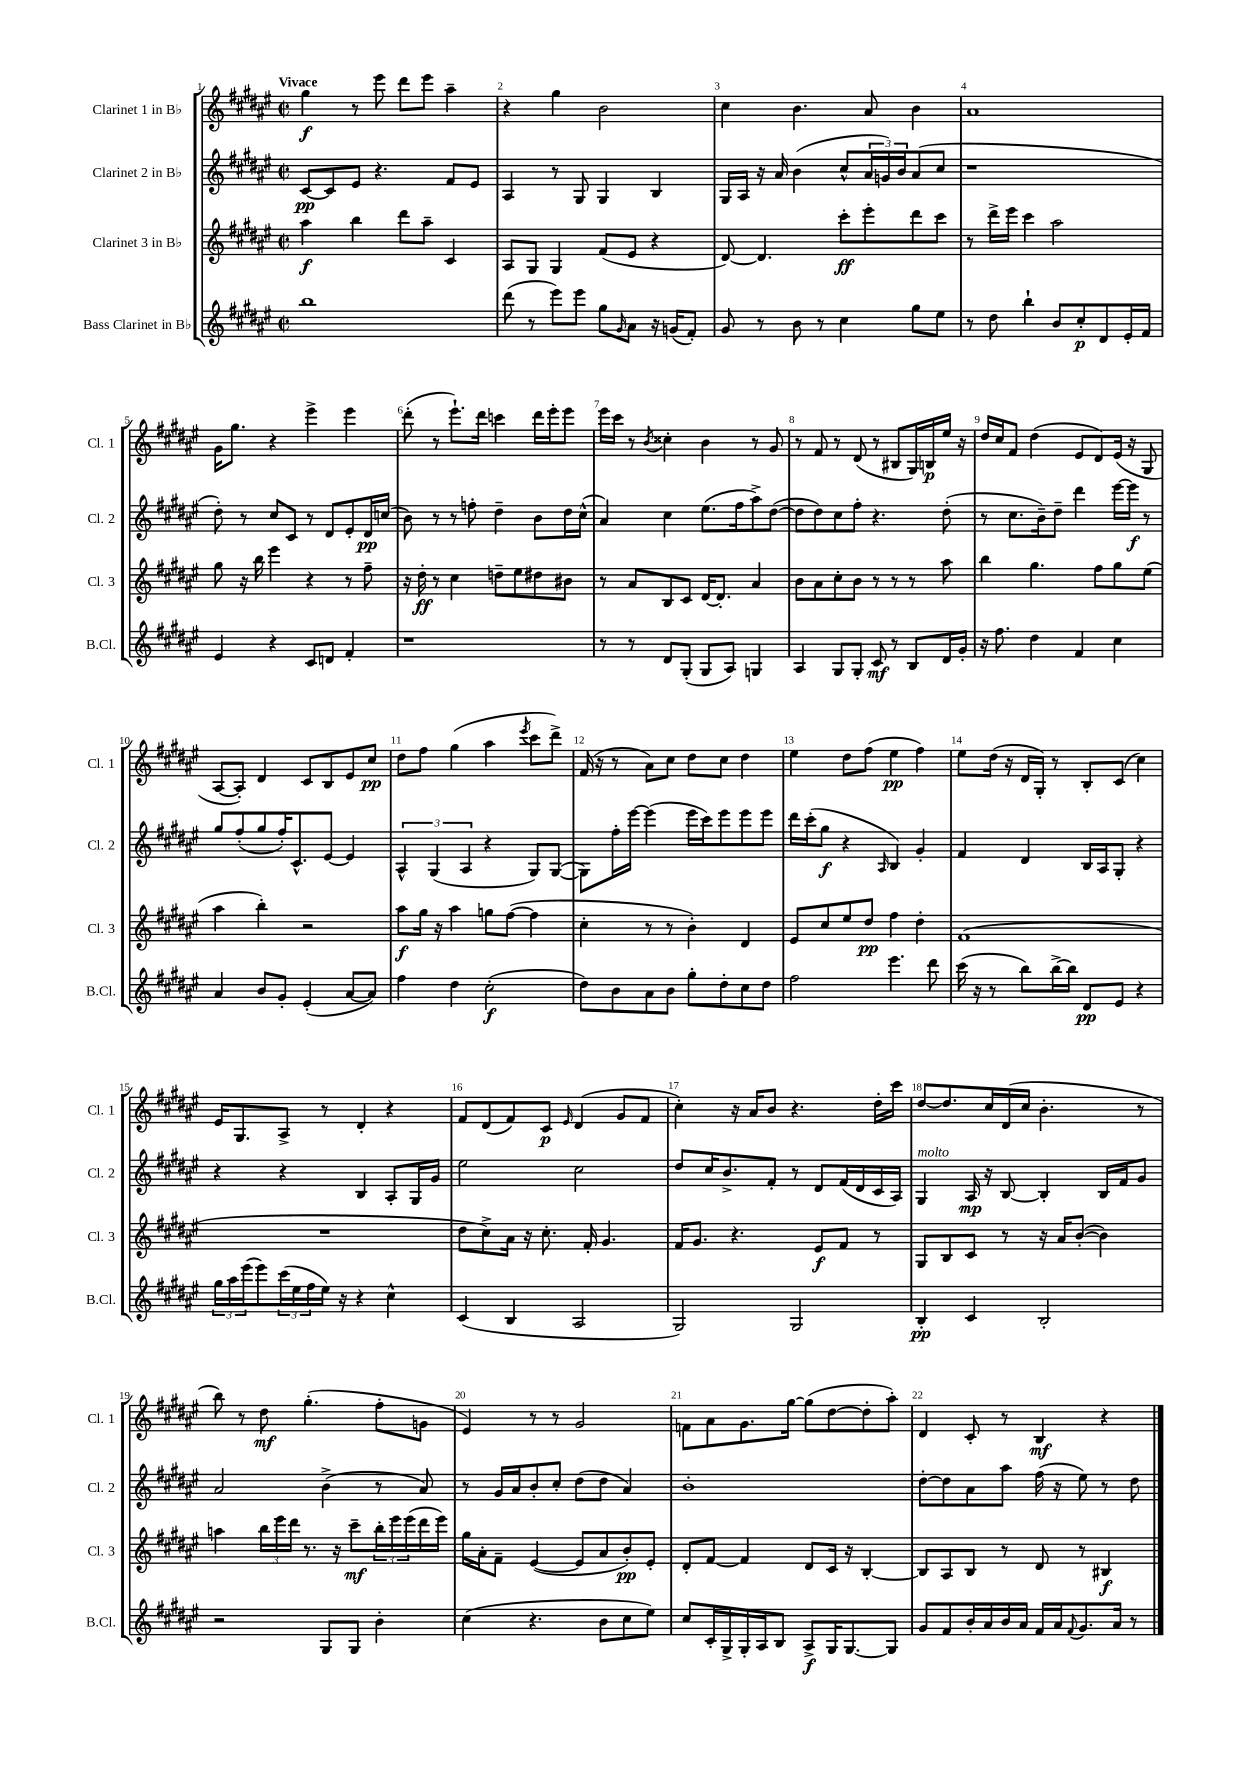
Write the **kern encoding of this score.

**kern	**kern	**kern	**kern
*staff4	*staff3	*staff2	*staff1
*clefG2	*clefG2	*clefG2	*clefG2
*k[f#c#g#d#a#e#]	*k[f#c#g#d#a#e#]	*k[f#c#g#d#a#e#]	*k[f#c#g#d#a#e#]
*M2/2	*M2/2	*M2/2	*M2/2
*met(c|)	*met(c|)	*met(c|)	*met(c|)
1bb	4aa#	[8c#	4gg#
.	.	8c#]	.
.	4bb	8e#	8r
.	.	4.r	8eee#
.	8ddd#	.	8ddd#
.	8aa#~	.	8eee#
.	4c#	8f#	4aa#~
.	.	8e#	.
=	=	=	=
(8ddd#	8A#	4A#	4r
8r	8G#	.	.
8eee#)	4G#	8r	4gg#
8eee#	.	8G#	.
8gg#	(8f#	4G#	2b
16qqg#	.	.	.
8a#	8e#	.	.
16r	4r	4B	.
(16g	.	.	.
8f#')	.	.	.
=	=	=	=
8g#	[8d#)	16G#	4cc#
.	.	16A#	.
8r	4.d#]	16r	.
.	.	16a#	.
8b	.	(4b	4.b
8r	.	.	.
4cc#	8ccc#'	8cc#^^	.
.	8eee#'	24a#	8a#
.	.	24g)	.
.	.	24b	.
8gg#	8ddd#	(8a#	4b
8ee#	8ccc#	8cc#	.
=	=	=	=
8r	8r	1r	1a#
8dd#	16ddd#^	.	.
.	16eee#	.	.
4bb`	4ccc#	.	.
8b	2aa#	.	.
8cc#'	.	.	.
8d#	.	.	.
16e#'	.	.	.
16f#	.	.	.
=	=	=	=
4e#	8gg#	8dd#')	16g#
.	.	.	8.gg#
.	16r	8r	.
.	16bb	.	.
4r	4eee#	8cc#	4r
.	.	8c#	.
8c#	4r	8r	4eee#^
8d	.	8d#	.
4f#'	8r	8e#'	4eee#
.	8ff#~	16d#	.
.	.	(16cc	.
=	=	=	=
1r	16r	8b)	(8ddd#'
.	16dd#'	.	.
.	8r	8r	8r
.	4cc#	8r	8.eee#`)
.	.	8ff'	.
.	.	.	16ddd#
.	8dd~	4dd#~	4ccc
.	8ee#	.	.
.	8dd#	8b	16ddd#
.	.	.	16eee#'
.	8b#	16dd#	8eee#
.	.	(16cc#^^	.
=	=	=	=
8r	8r	4a#)	16eee#
.	.	.	16ccc#
8r	8a#	.	8r
.	.	.	8qb
8d#	8B	4cc#	4cc##'
(8G#'	8c#	.	.
8G#	[16d#	(8.ee#	4b
.	8.d#']	.	.
8A#)	.	.	.
.	.	16ff#	.
4G	4a#	8aa#^)	8r
.	.	([8dd#	8g#
=	=	=	=
4A#	8b	8dd#]	8r
.	8a#	8dd#)	8f#
8G#	8cc#'	8cc#	8r
8G#'	8b	8ff#'	(8d#
8c#	8r	4.r	8r
8r	8r	.	8B#
8B	8r	.	16G#)
.	.	.	16B
16d#	8aa#	(8dd#'	16ee#
16g#'	.	.	16r
=	=	=	=
16r	4bb	8r	16dd#
8.ff#	.	.	16cc#
.	.	8.cc#	8f#
4dd#	4.gg#	.	(4dd#
.	.	16b~)	.
.	.	8dd#~	.
4f#	.	4ddd#	8e#
.	8ff#	.	8d#)
4cc#	8gg#	[16eee#	(16e#
.	.	16eee#]	16r
.	(8ee#	8r	8G#
=	=	=	=
4a#	4aa#	8gg#	[8A#
.	.	(8ff#'	8A#'])
8b	4bb')	8gg#	4d#
8g#'	.	16ff#')	.
.	.	8.c#^^	.
(4e#'	2r	.	8c#
.	.	[8e#	8B
[8a#	.	4e#]	8e#
8a#])	.	.	8cc#
=	=	=	=
4ff#	8aa#	6A#^^	8dd#
.	16gg#	.	8ff#
.	.	(6G#	.
.	16r	.	.
4dd#	4aa#	.	(4gg#
.	.	6A#	.
(2cc#'	8gg	4r	4aa#
.	([8ff#	.	.
.	.	.	8qeee#
.	4ff#]	8G#)	8ccc#
.	.	([8G#	8ddd#^)
=	=	=	=
8dd#)	4cc#'	8G#])	(16f#
.	.	.	16r
8b	.	16ff#'	8r
.	.	[16eee#	.
8a#	8r	(4eee#]	8a#)
8b	8r	.	8cc#
8gg#'	4b')	16eee#	8dd#
.	.	16ccc#)	.
8dd#'	.	8eee#	8cc#
8cc#	4d#	8eee#	4dd#
8dd#	.	8eee#	.
=	=	=	=
2ff#	8e#	16ddd#	4ee#
.	.	(16ccc#'	.
.	8cc#	8gg#	.
.	8ee#	4r	8dd#
.	8dd#	.	(8ff#
.	.	16qqA#	.
4.eee#	4ff#	4B)	4ee#
.	4dd#'	4g#'	4ff#)
8ddd#	.	.	.
=	=	=	=
(16ccc#	(1f#	4f#	8ee#
16r	.	.	.
8r	.	.	(16dd#
.	.	.	16r
8bb)	.	4d#	16d#
.	.	.	16G#')
[16bb^	.	.	8r
16bb]	.	.	.
8d#	.	16B	8B'
.	.	16A#	.
8e#	.	8G#'	(8c#
4r	.	4r	4cc#)
=	=	=	=
24gg#	1r	4r	16e#
24aa#	.	.	.
.	.	.	8.G#
(24eee#	.	.	.
8eee#)	.	.	.
(24ccc#	.	4r	8A#^
24ee#	.	.	.
24ff#	.	.	.
16ee#)	.	.	8r
16r	.	.	.
4r	.	4B	4d#'
4cc#^^	.	8A#'	4r
.	.	16G#	.
.	.	16g#	.
=	=	=	=
(4c#	8dd#	2ee#	8f#
.	8cc#^)	.	(8d#
4B	16a#	.	8f#)
.	16r	.	.
.	8.cc#'	.	8c#
.	.	.	16qqe#
2A#	.	2cc#	(4d#
.	16f#'	.	.
.	4.g#	.	.
.	.	.	8g#
.	.	.	8f#
=	=	=	=
2G#)	16f#	8dd#	4cc#')
.	8.g#	.	.
.	.	16cc#	.
.	.	8.b^	.
.	4.r	.	16r
.	.	.	16a#
.	.	8f#'	8b
2G#	.	8r	4.r
.	8e#	8d#	.
.	8f#	(16f#	.
.	.	16d#	.
.	8r	16c#	16dd#'
.	.	16A#)	16ccc#
=	=	=	=
4B'	8G#	4G#	[8dd#
.	8B	.	8.dd#]
4c#	8c#	16A#	.
.	.	16r	16cc#
.	8r	[8B	(16d#
.	.	.	16cc#
2B'	16r	4B']	4.b'
.	16a#	.	.
.	([8b'	.	.
.	4b])	16B	.
.	.	16f#	.
.	.	8g#	8r
=	=	=	=
2r	4aa	2a#	8bb)
.	.	.	8r
.	24bb	.	8dd#
.	24eee#	.	.
.	24ddd#	.	.
.	8.r	.	(4.gg#'
8G#	.	(4b^	.
.	16r	.	.
8G#	8ccc#~	.	.
4b'	24bb'	8r	8ff#'
.	24eee#	.	.
.	(24eee#	.	.
.	16ddd#	8a#)	8g
.	16eee#)	.	.
=	=	=	=
(4cc#	16gg#	8r	4e#)
.	16a#'	.	.
.	8f#~	16g#	.
.	.	16a#	.
4.r	([4e#	8b'	8r
.	.	8cc#'	8r
.	8e#]	(8dd#	2g#
8b	8a#	8dd#	.
8cc#	8b')	4a#)	.
8ee#)	8e#'	.	.
=	=	=	=
8cc#	8d#'	1b'	8f
16c#'	[8f#	.	8a#
16G#^	.	.	.
16G#'	4f#]	.	8.g#
16A#	.	.	.
8B	.	.	.
.	.	.	[16gg#
8A#^	8d#	.	(8gg#]
16G#	16c#	.	[8dd#
[8.G#	16r	.	.
.	[4B'	.	8dd#']
8G#]	.	.	8aa#')
=	=	=	=
8g#	8B]	[8dd#'	4d#
8f#	8A#	8dd#]	.
16b'	8B	8a#	8c#'
16a#	.	.	.
16b	8r	8aa#	8r
16a#	.	.	.
16f#	8d#	(16ff#	4B
16a#	.	16r	.
8qqf#	.	.	.
8.g#	8r	8ee#)	.
.	4B#	8r	4r
16a#	.	.	.
8r	.	8dd#	.
==	==	==	==
*-	*-	*-	*-
